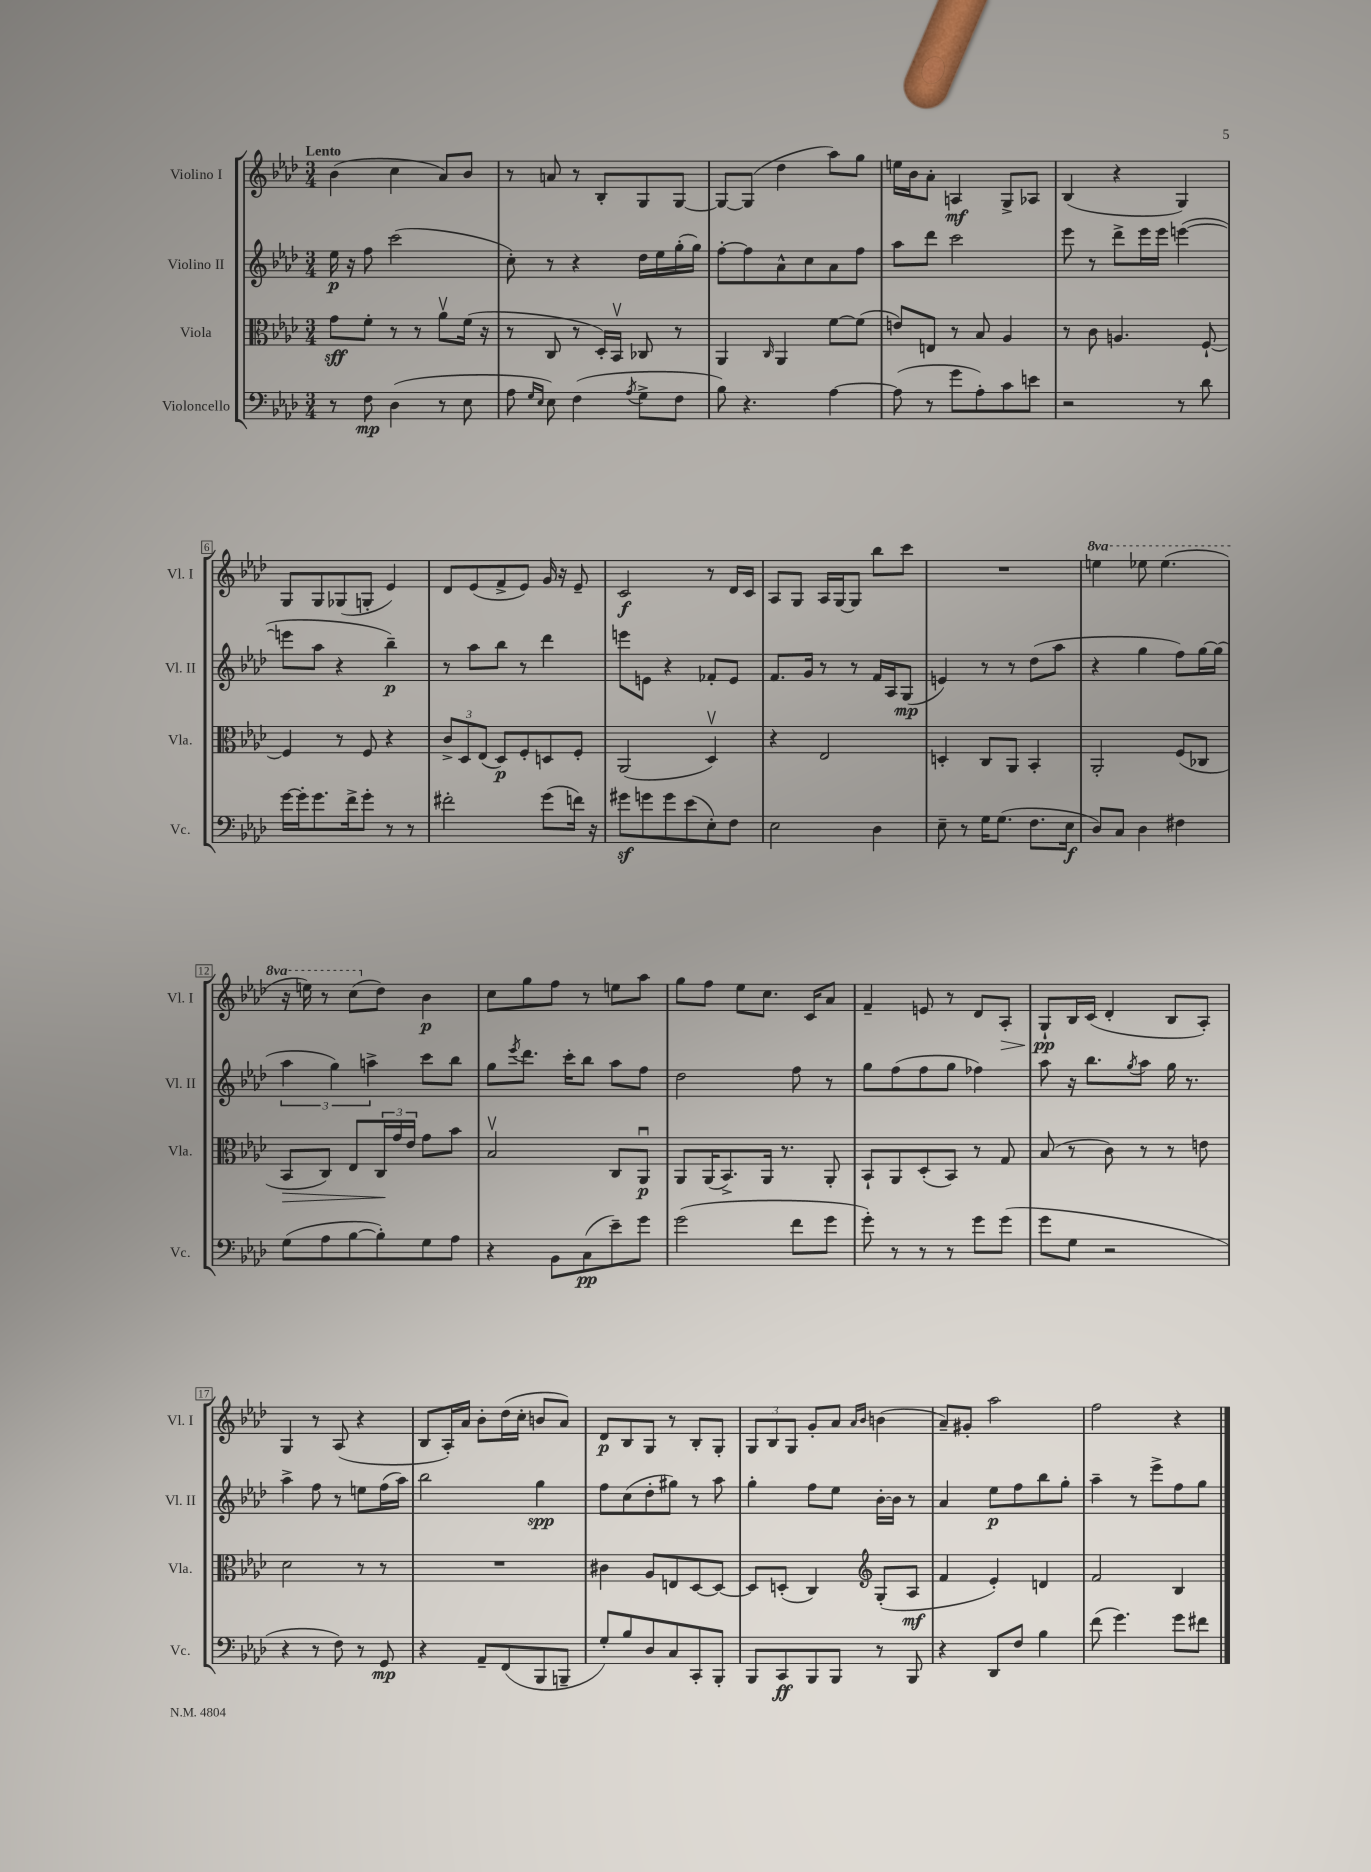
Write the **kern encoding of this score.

**kern	**kern	**kern	**kern
*staff4	*staff3	*staff2	*staff1
*clefF4	*clefC3	*clefG2	*clefG2
*k[b-e-a-d-]	*k[b-e-a-d-]	*k[b-e-a-d-]	*k[b-e-a-d-]
*M3/4	*M3/4	*M3/4	*M3/4
8r	8g\L	16ee-\	(4b-\
.	.	16r	.
8F\	8f'\J	8ff\	.
(4D-\	8r	(2ccc\	4cc\
.	8r	.	.
8r	8a-v\L	.	8a-/L)
8E-\	(16f\Jk	.	8b-/J
.	16r	.	.
=	=	=	=
8A-\	8r	8cc'\)	8r
16qqG/LL	.	.	.
16qqE-/JJ	.	.	.
8E-\)	8C/	8r	8a/
(4F\	8r	4r	8r
.	16D-'/LL)	.	8B-'/L
.	16BB-v/JJ	.	.
8qA-/	.	.	.
8G^\L	8C-/	16dd-\LL	8G/
.	.	16ee-\	.
8F\J	8r	(16gg'\	[8G/J
.	.	16gg\JJ)	.
=	=	=	=
8B-\)	4AA-/	[8ff'\L	8G/_L
4.r	.	8ff\]	(8G/]J
.	16qqC/	.	.
.	4AA-/	8a-^^\	4dd-\
.	.	8cc\	.
[4A-\	[8f\L	8a-\	8aa-\L)
.	(8f\]J	8ff\J	8gg\J
=	=	=	=
(8A-\]	8e/L)	8aa-\L	16ee\LL
.	.	.	16b-\J
8r	8E/J	8ddd-\J	8a-'\J
8g\L	8r	2ccc\	4A/
8A-'\)	8B-/	.	.
8c\	4A-/	.	8G^/L
8e\J	.	.	8A-/J
=	=	=	=
2r	8r	8eee-\	(4B-/
.	8c\	8r	.
.	4.A/	8ddd-^\L	4r
.	.	16eee-\L	.
.	.	16eee-\JJ	.
8r	.	([4eee\	4G/)
8d-\	[8F`/	.	.
=	=	=	=
[16g\LL	4F/]	8eee\]L	8G/L
16g'\]J	.	.	.
8.g\	.	8aa-\J	8G/
.	8r	4r	(8G-/
16f^\k	.	.	.
8g'\J	8F/	.	8G'/J
8r	4r	4bb-~\)	4e-/)
8r	.	.	.
=	=	=	=
2f#'\	12c^/L	8r	8d-/L
.	12D-/	.	.
.	.	8aa-\L	(8e-/
.	(12E-/J	.	.
.	8D-/L)	8bb-\J	8f^/
.	8F'/	8r	8e-/J)
(8g\L	8D/	4ddd-\	16g/
.	.	.	16r
16f\Jk)	8F'/J	.	8e-~/
16r	.	.	.
=	=	=	=
8g#\L	(2AA-/	8eee\L	2c/
8g\	.	8e\J	.
8g\	.	4r	.
(8e-\	.	.	.
8E-'\)	4D-v/)	8f-'/L	8r
8F\J	.	8e/J	16d-/LL
.	.	.	16c/JJ
=	=	=	=
2E-\	4r	8.f/L	8A-/L
.	.	.	8G/J
.	.	16g/Jk	.
.	2E-/	8r	16A-/LL
.	.	.	[16G/J
.	.	8r	8G/]J
4D-\	.	16f/LL	8bb-\L
.	.	16A-/J	.
.	.	(8G/J	8ccc\J
=	=	=	=
8E-~\	4D'/	4e/)	2.r
8r	.	.	.
16G\LK	8C/L	8r	.
(8.G\J	.	.	.
.	8AA-/J	8r	.
8.F\L	4BB-'/	(8dd-\L	.
.	.	8aa-\J	.
16E-\Jk	.	.	.
=	=	=	=
8D-/L)	2AA-'/	4r	4eee\
8C/J	.	.	.
4D-\	.	4gg\	8eee-\
.	.	.	(4.eee-\
4F#\	(8F/L	8ff\L)	.
.	8C-/J	[16gg\L	.
.	.	(16gg\]JJ	.
=	=	=	=
(8G\L	8BB-/L	6aa-\	16r
.	.	.	16eee\)
8A-\	8C/J)	.	8r
.	.	6gg\)	.
[8B-\	8E-/L	.	(8ccc\L
.	.	6aa^\	.
8B-'\])	24C/L	.	8dd-\J)
.	24g/	.	.
.	24e-/JJ	.	.
8G\	8g\L	8ccc\L	4b-\
8A-\J	8b-\J	8bb-\J	.
=	=	=	=
4r	2B-v/	8gg\L	8cc\L
.	.	8qeee-/	.
.	.	8.ddd-\J	8gg\
8BB-\L	.	.	8ff\J
.	.	16ccc'\LK	.
(8C\	.	8bb-\J	8r
8e-~\)	8C/L	8aa-\L	8ee\L
8g\J	8AA-u/J	8ff\J	8aa-\J
=	=	=	=
(2g\	8AA-/L	2dd-\	8gg\L
.	(16AA-/K	.	8ff\J
.	8.BB-^/)	.	.
.	.	.	8ee-\L
.	16AA-/Jk	.	8.cc\J
.	8.r	.	.
8f\L	.	8ff\	.
.	.	.	16c/LK
8g\J	8AA-'/	8r	8a-/J
=	=	=	=
8g'\)	8BB-`/L	8gg\L	4f~/
8r	8AA-/	(8ff\	.
8r	(8D-'/	8ff\	8e/
8r	8BB-/J)	8gg\J	8r
8g\L	8r	4ff-\)	8d-/L
(8g\J	8G/	.	8A-'/J
=	=	=	=
8g\L	(8B-/	8aa-\	8G`/L
8G\J	8r	16r	16B-/L
.	.	8.bb-\L	(16c/JJ
2r	8c\)	.	4d-'/
.	.	8qgg/	.
.	8r	8aa-\J	.
.	8r	16gg\	8B-/L
.	.	8.r	.
.	8e\	.	8A-'/J)
=	=	=	=
4r	2d-\	4aa-^\	4G/
8r	.	8ff\	8r
8F\)	.	8r	(8A-/
8r	8r	8ee\L	4r
8GG/	8r	(16ff\L	.
.	.	16aa-\JJ)	.
=	=	=	=
4r	2.r	2bb-\	8B-/L
.	.	.	16A-'/L)
.	.	.	16a-/JJ
8AA-~/L	.	.	8b-'\L
(8FF/	.	.	(16dd-\L
.	.	.	16cc'\JJ
8BBB-/	.	4gg\	8b/L
8BBB~/J	.	.	8a-/J)
=	=	=	=
8G'/L)	4c#\	8ff\L	8d-/L
8B-/	.	(8cc\	8B-/
8D-/	8A-/L	8dd-'\	8G/J
8C/	8E/	8gg#\J)	8r
8CC'/	[8D-/	8r	8B-'/L
8BBB-'/J	8D-/_J	8aa-\	8G'/J
=	=	=	=
8BBB-/L	8D-/]L	4gg'\	12G/L
.	.	.	12B-/
8CC/	(8D'/J	.	.
.	.	.	12G/J
8BBB-/	4C/)	8ff\L	8g'/L
8BBB-/J	.	8ee-\J	8a-/J
*	*clefG2	*	*
.	.	.	16qqa-/LL
.	.	.	16qqb-/JJ
8r	(8G'/L	[16b-'\LL	(4b\
.	.	16b-\]JJ	.
8BBB-/	8A-/J	8r	.
=	=	=	=
4r	4f/	4a-/	8a-~/L)
.	.	.	8g#'/J
8DD-/L	4e-'/)	8ee-\L	2aa-\
8F/J	.	8ff\	.
4B-\	4d/	8bb-\	.
.	.	8gg'\J	.
=	=	=	=
(8f\	2f/	4aa-~\	2ff\
4.g\)	.	.	.
.	.	8r	.
.	.	8eee-^\L	.
8g\L	4B-/	8ff\	4r
8f#\J	.	8gg\J	.
==	==	==	==
*-	*-	*-	*-
